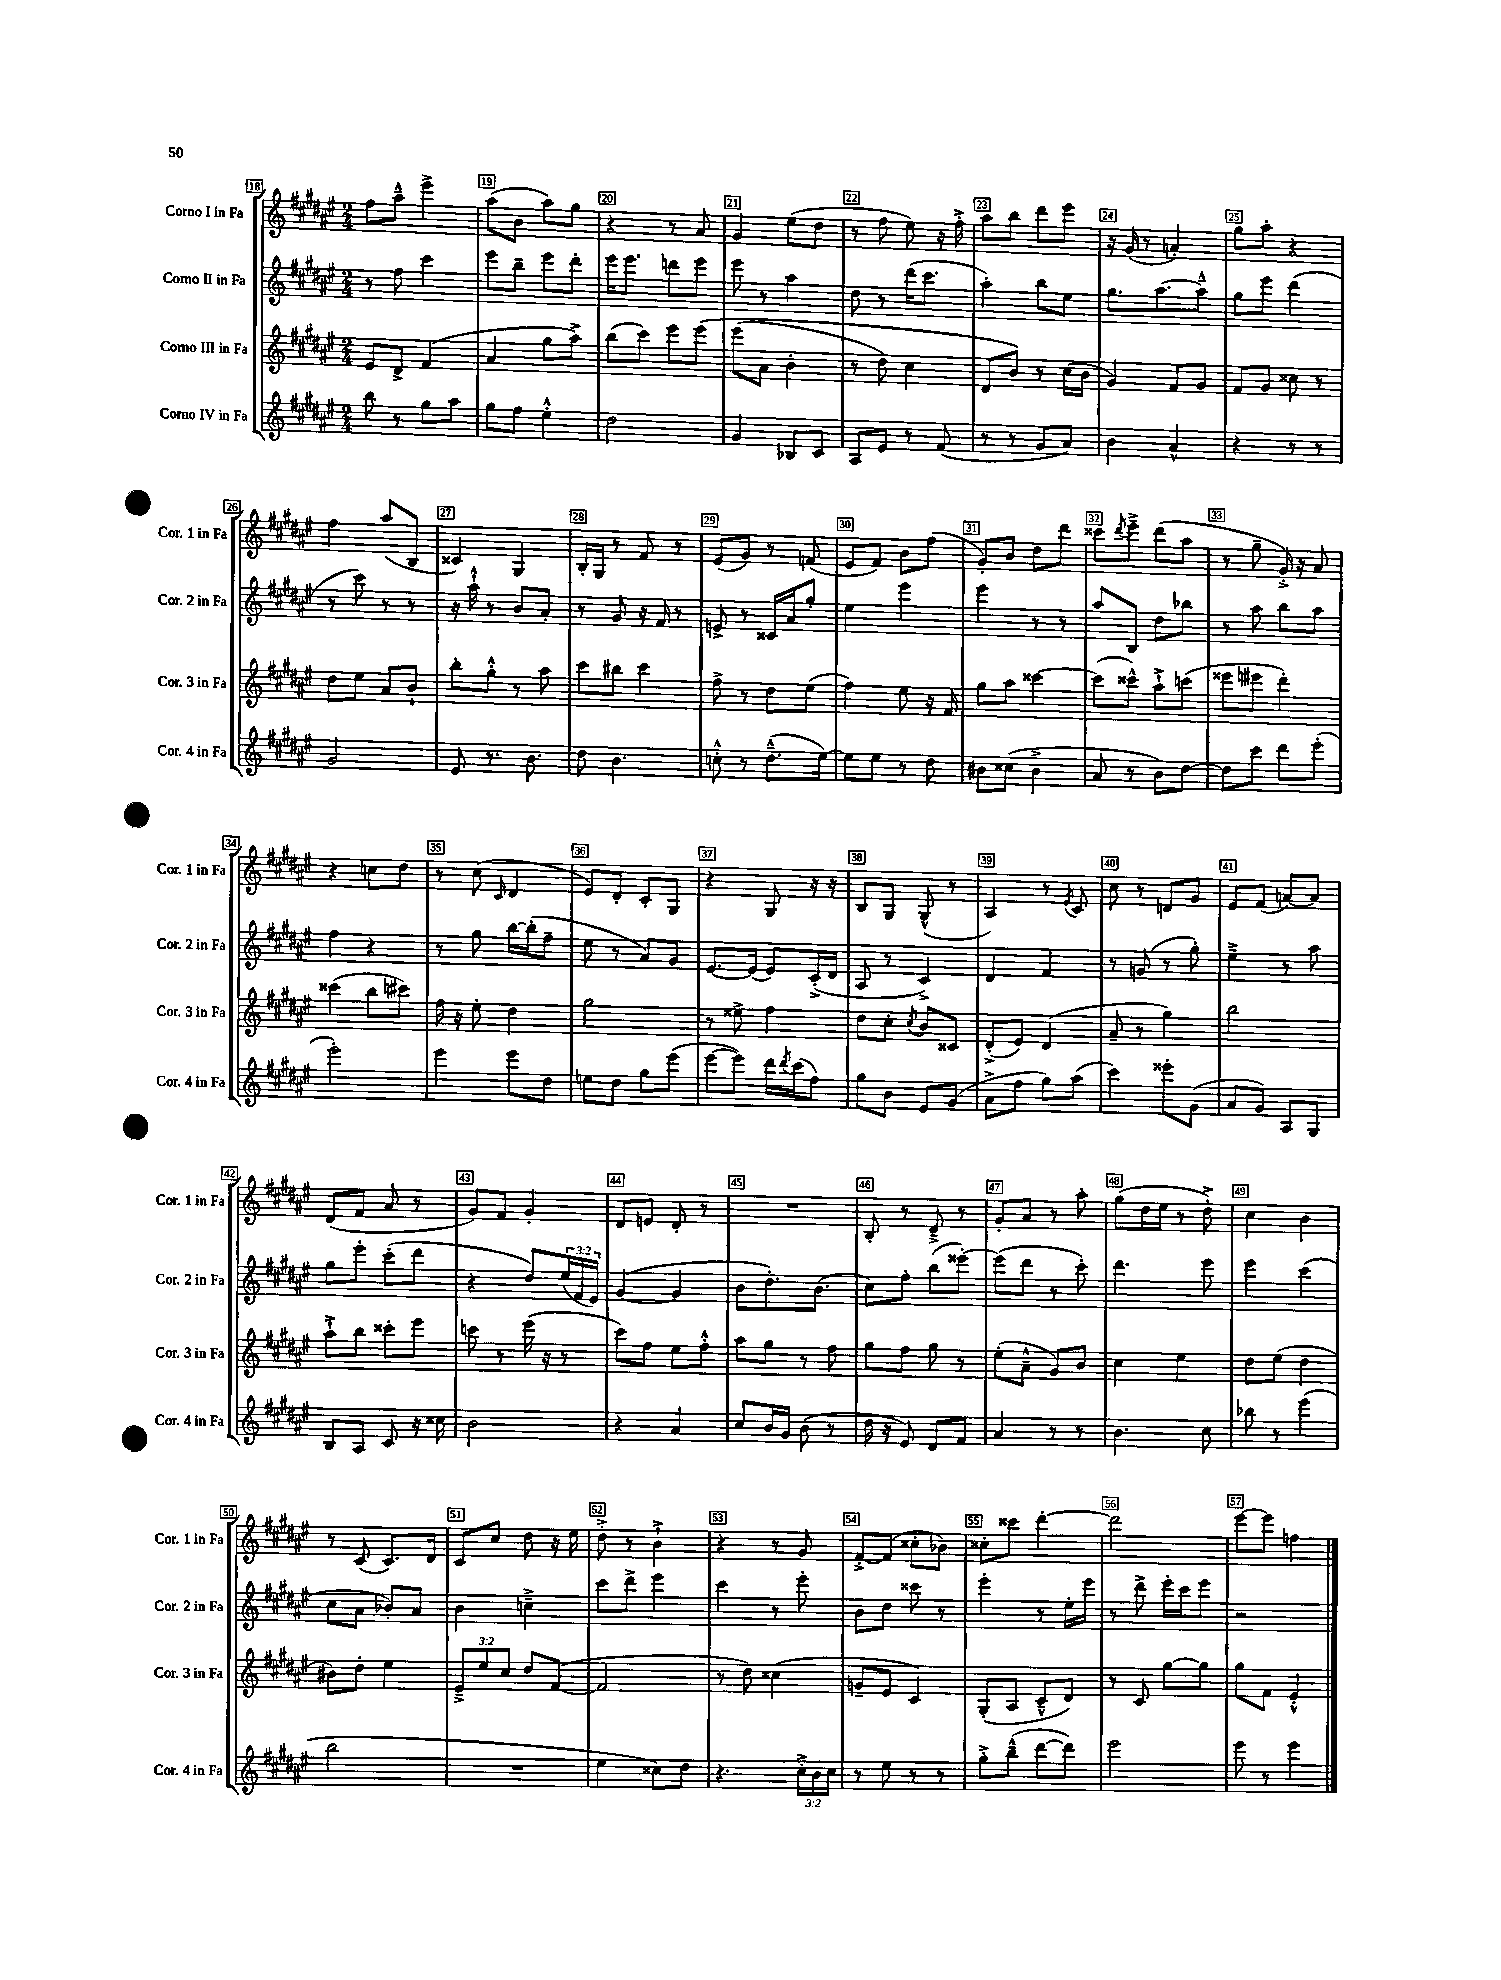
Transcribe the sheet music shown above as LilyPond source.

<<
\new StaffGroup <<
\new Staff = "s0" \with { instrumentName = "Corno I in Fa" shortInstrumentName = "Cor. 1 in Fa" } {
    \clef treble \key fis \major \numericTimeSignature \time 2/4
    fis''8 ais''8---^ eis'''4-> |
    ais''8( b'8 ais''8) gis''8 |
    r4 r8 ais'8 |
    gis'4 eis''8( dis''8 |
    r8 fis''8 eis''8) r16 fis''16-.-> |
    ais''8 b''8 dis'''8 eis'''8 |
    r16 gis'16( r8 a'4-.) |
    gis''8 ais''8-. r4 |
    fis''4 ais''8( b8 |
    cisis'4) gis4 |
    b16-. gis16 r8 fis'8 r8 |
    eis'8( gis'8) r8 f'8( |
    eis'8 fis'8) b'8 fis''8( |
    gis'8-.) b'8 dis''8 dis'''8 |
    cisis'''8 \acciaccatura { dis'''8 } eis'''8---> dis'''8( ais''8 |
    r8 gis''8-- gis'16-.->) r16 ais'8 |
    r4 c''8 dis''8 |
    r8 cis''8( \grace { cis'16 } dis'4 |
    eis'8) dis'8-. cis'8-. gis8 |
    r4 gis8 r16 r16 |
    b8 gis8 gis8-^( r8 |
    ais4) r8 \acciaccatura { eis'8 } cis'8 |
    cis''8 r8 d'8 gis'8 |
    eis'8 fis'8( a'8~) a'8 |
    dis'8( fis'8 ais'8 r8 |
    gis'8) fis'8 gis'4-. |
    dis'8 e'8 dis'8-. r8 |
    R2 |
    b8-. r8 dis'8---> r8 |
    gis'8-. ais'8 r8 ais''8-. |
    gis''8( dis''16 eis''16 r8 dis''8-.->) |
    cis''4 b'4 |
    r8 cis'8( cis'8.) dis'16 |
    cis'8 cis''8 dis''8 r16 eis''16 |
    dis''8-.-> r8 b'4-!-> |
    r4 r8 gis'8 |
    fis'8~-.-> fis'8( cisis''8-. bes'8) |
    cisis''8-. cisis'''8 dis'''4~-. |
    dis'''2 |
    eis'''8~ eis'''8 f''4 \bar "|." |
}
\new Staff = "s1" \with { instrumentName = "Corno II in Fa" shortInstrumentName = "Cor. 2 in Fa" } {
    \clef treble \key fis \major \numericTimeSignature \time 2/4 \override Staff.TupletNumber.text = #tuplet-number::calc-fraction-text
    r8 fis''8 cis'''4 |
    eis'''8 b''8-- eis'''8 dis'''8-. |
    eis'''16 eis'''8. d'''8 eis'''8 |
    eis'''8 r8 ais''4 |
    dis''8 r8 dis'''16( cis'''8. |
    ais''4-.) b''8 eis''8 |
    gis''8. ais''8.~ ais''8---^ |
    gis''8 eis'''8 dis'''4( |
    r8 cis'''8) r8 r8 |
    r16 ais''16-!-^ r8 b'8 ais'8-. |
    r8 gis'8 r16 fis'16 r8 |
    e'8-> r8 cisis'16 ais'16 gis''8-. |
    eis''4 eis'''4 |
    eis'''4 r8 r8 |
    ais''8 b8 dis''8 bes''8 |
    r8 ais''8 b''8 ais''8 |
    fis''4 r4 |
    r8 gis''8 b''16~ b''16-.( fis''8-- |
    eis''8 r8 ais'8) gis'8 |
    eis'8.~ eis'16( eis'8) cis'16-.->( dis'16 |
    ais8 r8 cis'4->) |
    dis'4 fis'4 |
    r8 g'8( r8 gis''8-.) |
    eis''4---> r8 ais''8 |
    gis''8 eis'''8-. cis'''8-.( dis'''8 |
    r4 dis''8) \tuplet 3/2 { eis''16( fis'16 eis'16) } |
    gis'4~( gis'4 |
    b'8 dis''8.-.) b'8.( |
    cis''8) fis''8-. b''8( eisis'''8~-.) |
    eisis'''8( dis'''8 r8 cis'''8-.) |
    dis'''4. eis'''8 |
    eis'''4 cis'''4( |
    cis''8 ais'8 bes'8-.) ais'8 |
    b'4 c''4---> |
    cis'''8 dis'''8-> eis'''4 |
    cis'''4 r8 eis'''8-. |
    b'8 dis''8 cisis'''8 r8 |
    eis'''4-. r8 eis''16-. eis'''16 |
    r8 dis'''8-> eis'''16-. cis'''16 eis'''8 |
    r2 \bar "|." |
}
\new Staff = "s2" \with { instrumentName = "Corno III in Fa" shortInstrumentName = "Cor. 3 in Fa" } {
    \clef treble \key fis \major \numericTimeSignature \time 2/4 \override Staff.TupletNumber.text = #tuplet-number::calc-fraction-text
    eis'8 dis'8-> fis'4( |
    ais'4 gis''8 ais''8->) |
    b''8( cis'''8) eis'''8 eis'''8\( |
    eis'''8( ais'8 b'4-. |
    r8 dis''8) cis''4 |
    dis'8 b'8\) r8 cis''16( b'16 |
    gis'4) fis'8 gis'8 |
    fis'8 gis'8 cisis''8 r8 |
    dis''8 eis''8 ais'8 b'8-! |
    b''8-. gis''8-.-^ r8 ais''8 |
    cis'''8 bis''8 cis'''4 |
    fis''8-> r8 dis''8 eis''8( |
    fis''4) eis''8 r16 fis'16 |
    gis''8 ais''8 cisis'''4~ |
    cisis'''8( cisis'''8-^) ais''8-!-> c'''8( |
    eisis'''8 eis'''8 dis'''4-.) |
    cisis'''4( b''8 cis'''8) |
    fis''16 r16 eis''8-. dis''4 |
    gis''2 |
    r8 eisis''8-> fis''4 |
    dis''8 cis''8-. \acciaccatura { cis''8 } b'8 cisis'8 |
    dis'8-.->( eis'8) dis'4( |
    ais'8-- r8 gis''4) |
    b''2 |
    ais''8-!-> b''8 cisis'''8-. eis'''8 |
    c'''8 r8 eis'''16( r16 r8 |
    cis'''8) fis''8 eis''8 fis''8-.-^ |
    ais''8 gis''8 r8 fis''8 |
    gis''8 fis''8 gis''8 r8 |
    eis''8-.( ais'8---^ gis'8) b'8 |
    cis''4 eis''4 |
    dis''8 eis''8( dis''4 |
    bis'8) dis''8-. eis''4 |
    \tuplet 3/2 { eis'8---> eis''8 cis''8 } dis''8 fis'8~( |
    fis'2 |
    r8 dis''8) cisis''4( |
    g'8-- eis'8 cis'4) |
    gis8-.( ais8 cis'8---^ dis'8) |
    r8 cis'8 gis''8~ gis''8 |
    gis''8 fis'8 eis'4-.-^ \bar "|." |
}
\new Staff = "s3" \with { instrumentName = "Corno IV in Fa" shortInstrumentName = "Cor. 4 in Fa" } {
    \clef treble \key fis \major \numericTimeSignature \time 2/4 \override Staff.TupletNumber.text = #tuplet-number::calc-fraction-text
    b''8 r8 gis''8 ais''8 |
    gis''8 fis''8 eis''4-.-^ |
    dis''2 |
    gis'4 bes8 cis'8 |
    ais8 eis'8 r8 fis'8( |
    r8 r8 gis'8 ais'8) |
    b'4 ais'4-^ |
    r4 r8 r8 |
    gis'2 |
    eis'8 r8. b'8. |
    dis''8 b'4. |
    c''8-.-^ r8 dis''8.---^( eis''16~) |
    eis''8 eis''8 r8 dis''8 |
    bis'8 cisis''8( bis'4-> |
    ais'8 r8 b'8) dis''8~ |
    dis''8 cis'''8 dis'''8 eis'''8-.( |
    eis'''2-.) |
    eis'''4 eis'''8 dis''8 |
    e''8 dis''8 gis''8 eis'''8( |
    eis'''8~ eis'''8) dis'''16 \acciaccatura { dis'''8 } cis'''16( fis''8) |
    gis''8 b'8 eis'8 gis'8( |
    ais'8-> fis''8 gis''8) ais''8( |
    cis'''4) eisis'''8-. gis'8( |
    ais'8 gis'8) ais8 gis8 |
    b8 ais8 cis'8 r16 cisis''16 |
    b'2 |
    r4 ais'4 |
    cis''8 b'16 gis'16 b'8( r8 |
    dis''16 r16 eis'8) dis'8 fis'8 |
    ais'4 r8 r8 |
    b'4. cis''8 |
    bes''8 r8 eis'''4( |
    b''2 |
    R2 |
    eis''4 cisis''8) dis''8 |
    r4. \tuplet 3/2 { cis''16-.-> b'16 cis''16 } |
    r8 eis''8 r8 r8 |
    gis''8-.-> b''8---^( dis'''8~ dis'''8) |
    eis'''2 |
    eis'''8 r8 eis'''4 \bar "|." |
}
>>
>>
\layout { \context { \Score currentBarNumber = #18 \override BarNumber.break-visibility = ##(#f #t #t) barNumberVisibility = #all-bar-numbers-visible \override BarNumber.stencil = #(make-stencil-boxer 0.1 0.3 ly:text-interface::print) } }
